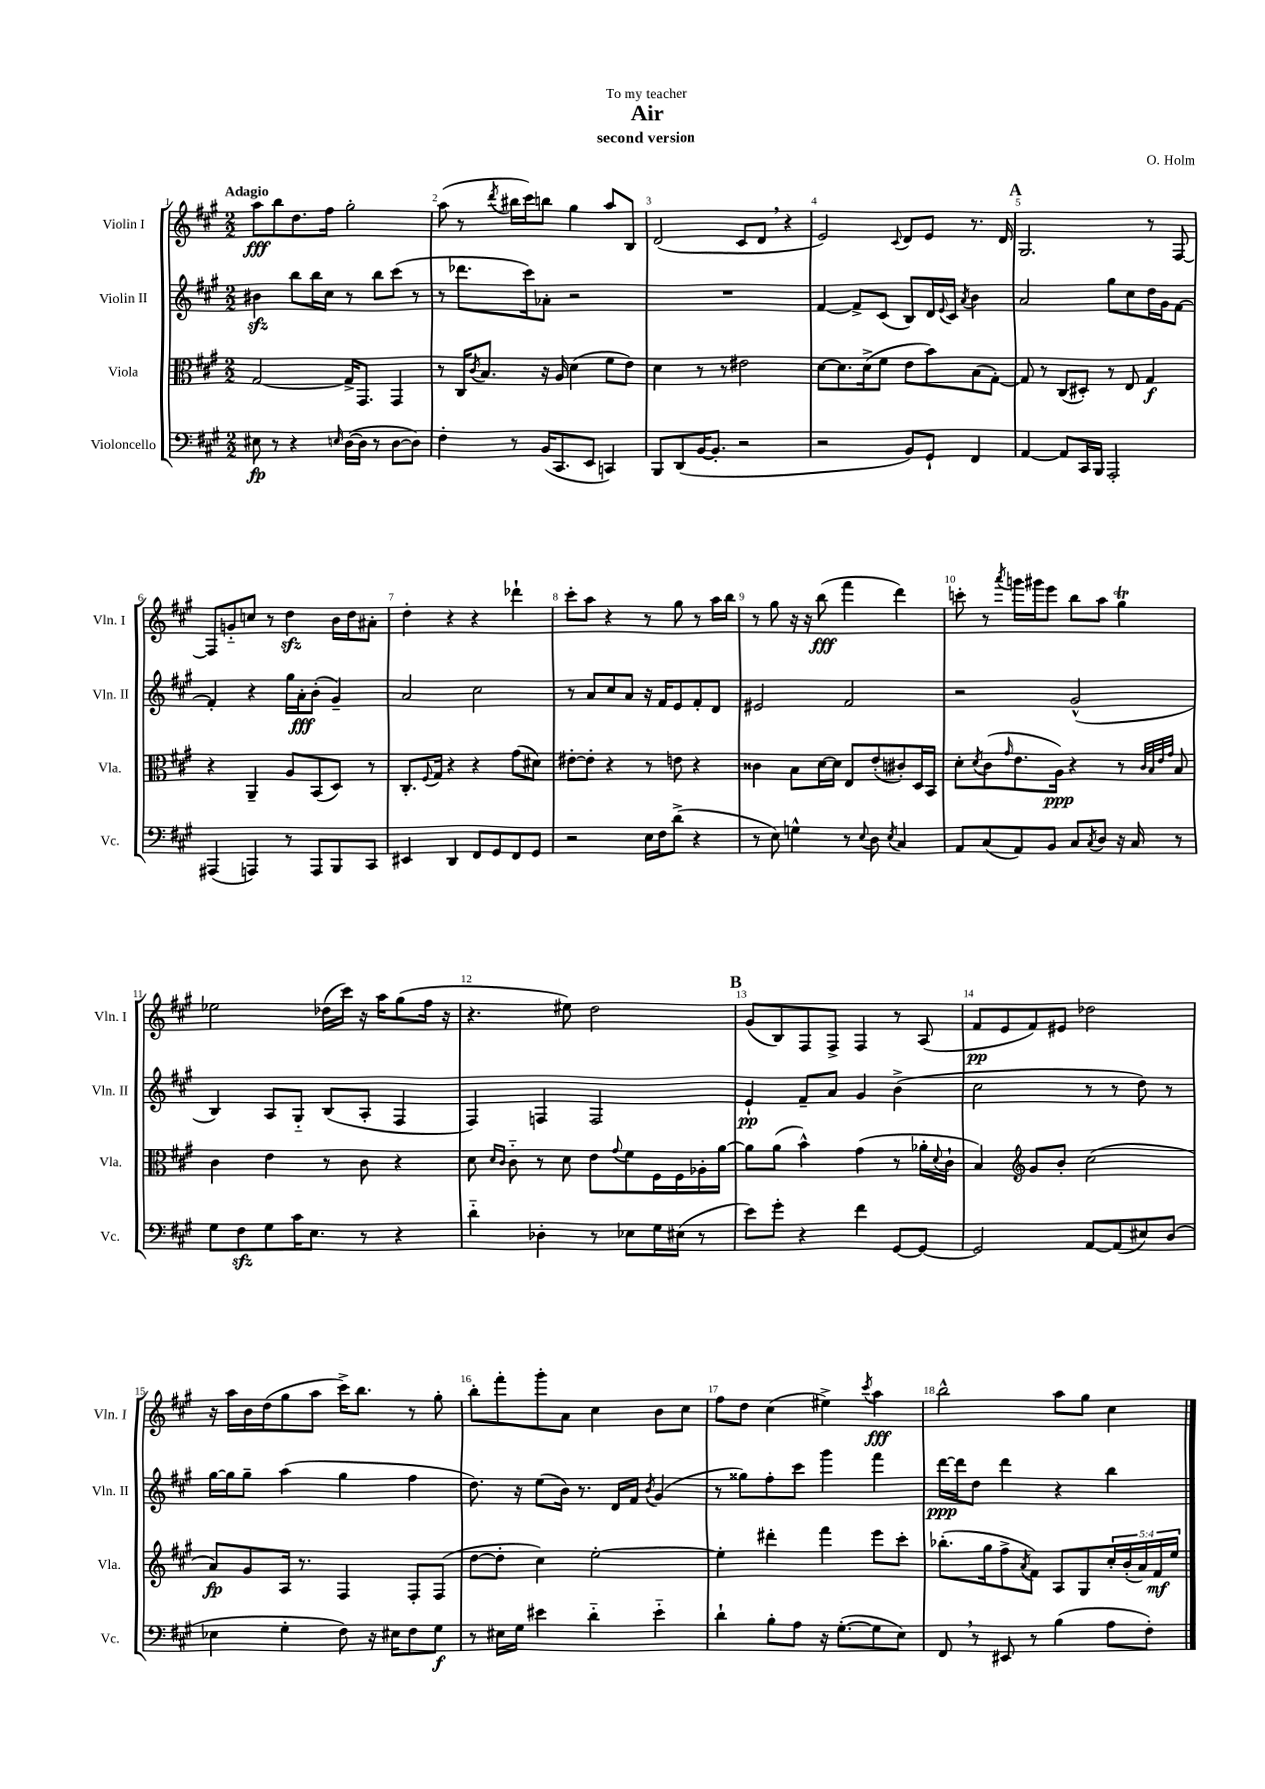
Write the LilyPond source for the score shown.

\header { title = "Air" composer = "O. Holm" subtitle = "second version" dedication = "To my teacher" }
<<
\new StaffGroup <<
\new Staff = "s0" \with { instrumentName = "Violin I" shortInstrumentName = "Vln. I" } {
    \clef treble \key a \major \numericTimeSignature \time 2/2 \tempo "Adagio"
    a''8\fff b''8 d''8. fis''16 gis''2-. |
    a''8( r8 \acciaccatura { d'''8 } bis''16 cis'''16) b''8 gis''4 a''8 b8 |
    d'2( cis'8 d'8 \breathe r4 |
    e'2) \appoggiatura { cis'8 } d'8 e'8 r8. d'16 |
    \mark \markup { \bold "A" } gis2. r8 fis8~ |
    fis8 g'8-_ c''8 r8 d''4\sfz b'16 d''16 ais'8-. |
    d''4-. r4 r4 des'''4-! |
    cis'''8-. a''8 r4 r8 gis''8 r8 a''16 b''16 |
    r8 gis''8 r16 r16 b''8\fff( fis'''4 d'''4) |
    c'''8-. r8 \acciaccatura { a'''8 } g'''16 gis'''16 e'''8 b''8 a''8 gis''4\trill |
    ees''2 des''16( cis'''16) r16 a''16 gis''8( fis''16 r16 |
    r4. eis''8) d''2 |
    \mark \markup { \bold "B" } gis'8( b8) fis8 fis8-> fis4 r8 a8( |
    fis'8\pp e'8 fis'8) eis'8 des''2 |
    r16 a''16 b'16 d''16( gis''8 a''8 cis'''16->) b''8. r8 gis''8-. |
    b''8-. fis'''8-. gis'''8-. a'8 cis''4 b'8 cis''8 |
    fis''8 d''8 cis''4( eis''4->) \acciaccatura { cis'''8 } a''4\fff |
    b''2-^ a''8 gis''8 cis''4 \bar "|." |
}
\new Staff = "s1" \with { instrumentName = "Violin II" shortInstrumentName = "Vln. II" } {
    \clef treble \key a \major \numericTimeSignature \time 2/2
    bis'4\sfz b''8 b''16 cis''16 r8 b''8 cis'''8( r8 |
    r8 des'''8. cis'''16) aes'8-. r2 |
    R1 |
    fis'4~ fis'8-> cis'8( b8) d'16 \appoggiatura { e'8 } cis'16 \acciaccatura { a'8 } b'4 |
    \mark \markup { \bold "A" } a'2 gis''8 cis''8 d''16 gis'16 fis'8~ |
    fis'4-. r4 gis''16 a'16-.\fff b'8-.( gis'4--) |
    a'2 cis''2 |
    r8 a'8 cis''8 a'8 r16 fis'16 e'8 fis'8-. d'8 |
    eis'2 fis'2 |
    r2 gis'2-^( |
    b4) a8 gis8-_ b8( a8-. fis4 |
    fis4) f4 f2 |
    \mark \markup { \bold "B" } e'4-!\pp fis'8-- a'8 gis'4 b'4->( |
    cis''2 r8 r8 d''8) r8 |
    gis''16~ gis''16 gis''8-- a''4( gis''4 fis''4 |
    d''8.) r16 e''8( b'16) r8. d'16 fis'16 \acciaccatura { b'8 } gis'4( |
    r8 gisis''8) fis''8-. cis'''8 gis'''4 fis'''4 |
    d'''16~\ppp d'''16 d''8 d'''4 r4 b''4 \bar "|." |
}
\new Staff = "s2" \with { instrumentName = "Viola" shortInstrumentName = "Vla." } {
    \clef alto \key a \major \numericTimeSignature \time 2/2 \override Staff.TupletNumber.text = #tuplet-number::calc-fraction-text
    gis2~ gis16-> gis,8. gis,4 |
    r8 cis16 \acciaccatura { cis'8 } b8. r16 a16 d'4( fis'8 e'8) |
    d'4 r8 r8 eis'2 |
    d'8~ d'8. d'16->( fis'8 e'8 b'8) b8( gis8~-.) |
    \mark \markup { \bold "A" } gis8 r8 cis8( dis8-.) r8 e8 gis4\f |
    r4 a,4-- a8 b,8( d8) r8 |
    cis8.-. \appoggiatura { fis8 } gis16 r4 r4 gis'8( dis'8) |
    eis'8~-. eis'8-. r4 r8 e'8 r4 |
    cisis'4 b8 d'16~ d'16 e8 e'8-.( cis'8-.) d16 b,16 |
    d'8-. \acciaccatura { d'8 } cis'8( \grace { gis'16 } e'8. a16\ppp) r4 r8 \grace { cis'32 b32 e'32 gis'32 } b8 |
    cis'4 e'4 r8 cis'8 r4 |
    d'8 \grace { d'16 cis'16 } cis'8-_ r8 d'8 e'8 \appoggiatura { gis'8 } fis'8 fis16 fis16 aes16-. a'16~ |
    \mark \markup { \bold "B" } a'8 a'8( b'4-^) gis'4( r8 aes'16-. \appoggiatura { d'8 } cis'16-! |
    b4) \clef treble gis'8 b'8-. cis''2( |
    a'8\fp) gis'8 a16 r8. fis4 fis8-. fis8( |
    d''8~ d''8-. cis''4) e''2~-. |
    e''4-. dis'''4-. fis'''4 e'''8 cis'''8-. |
    bes''8.-.( gis''16 fis''8-> \acciaccatura { a'8 } fis'8) a8 gis8 \tuplet 5/4 { cis''16-. b'16-.( a'16) fis'16\mf e''16 } \bar "|." |
}
\new Staff = "s3" \with { instrumentName = "Violoncello" shortInstrumentName = "Vc." } {
    \clef bass \key a \major \numericTimeSignature \time 2/2
    eis8\fp r8 r4 \grace { e16 } d16~( d16 r8 d8~ d8) |
    fis4-. r8 b,16( cis,8. e,8 c,4) |
    b,,8 d,8( b,16~ b,8.-. r2 |
    r2 b,8) gis,8-! fis,4 |
    \mark \markup { \bold "A" } a,4~ a,8 cis,16 b,,16 a,,2-. |
    ais,,4( a,,4) r8 a,,8 b,,8 cis,8 |
    eis,4 d,4 fis,8 gis,8 fis,8 gis,8 |
    r2 e16 fis16 d'8->( r4 |
    r8 e8) g4-^ r8 \appoggiatura { e8 } d8 \acciaccatura { e8 } cis4 |
    a,8 cis8( a,8) b,8 cis8 \acciaccatura { cis8 } d8 r16 cis16 r8 |
    gis8 fis8\sfz gis8 cis'16 e8. r8 r4 |
    d'4-_ des4-. r8 ees8 gis16 eis16( r8 |
    \mark \markup { \bold "B" } e'8) gis'8-. r4 fis'4 gis,8~ gis,8~ |
    gis,2 a,8~ a,8( eis8) d8( |
    ees4 gis4-. fis8) r16 eis16 fis8 gis8\f |
    r8 eis16 gis16 eis'4 d'4-_ eis'4-_ |
    d'4-! b8-. a8 r16 gis8.~-.( gis8 e8) |
    fis,8 \breathe r8 eis,8 r8 b4( a8 fis8-.) \bar "|." |
}
>>
>>
\layout { \context { \Score \override BarNumber.break-visibility = ##(#f #t #t) barNumberVisibility = #all-bar-numbers-visible } }
